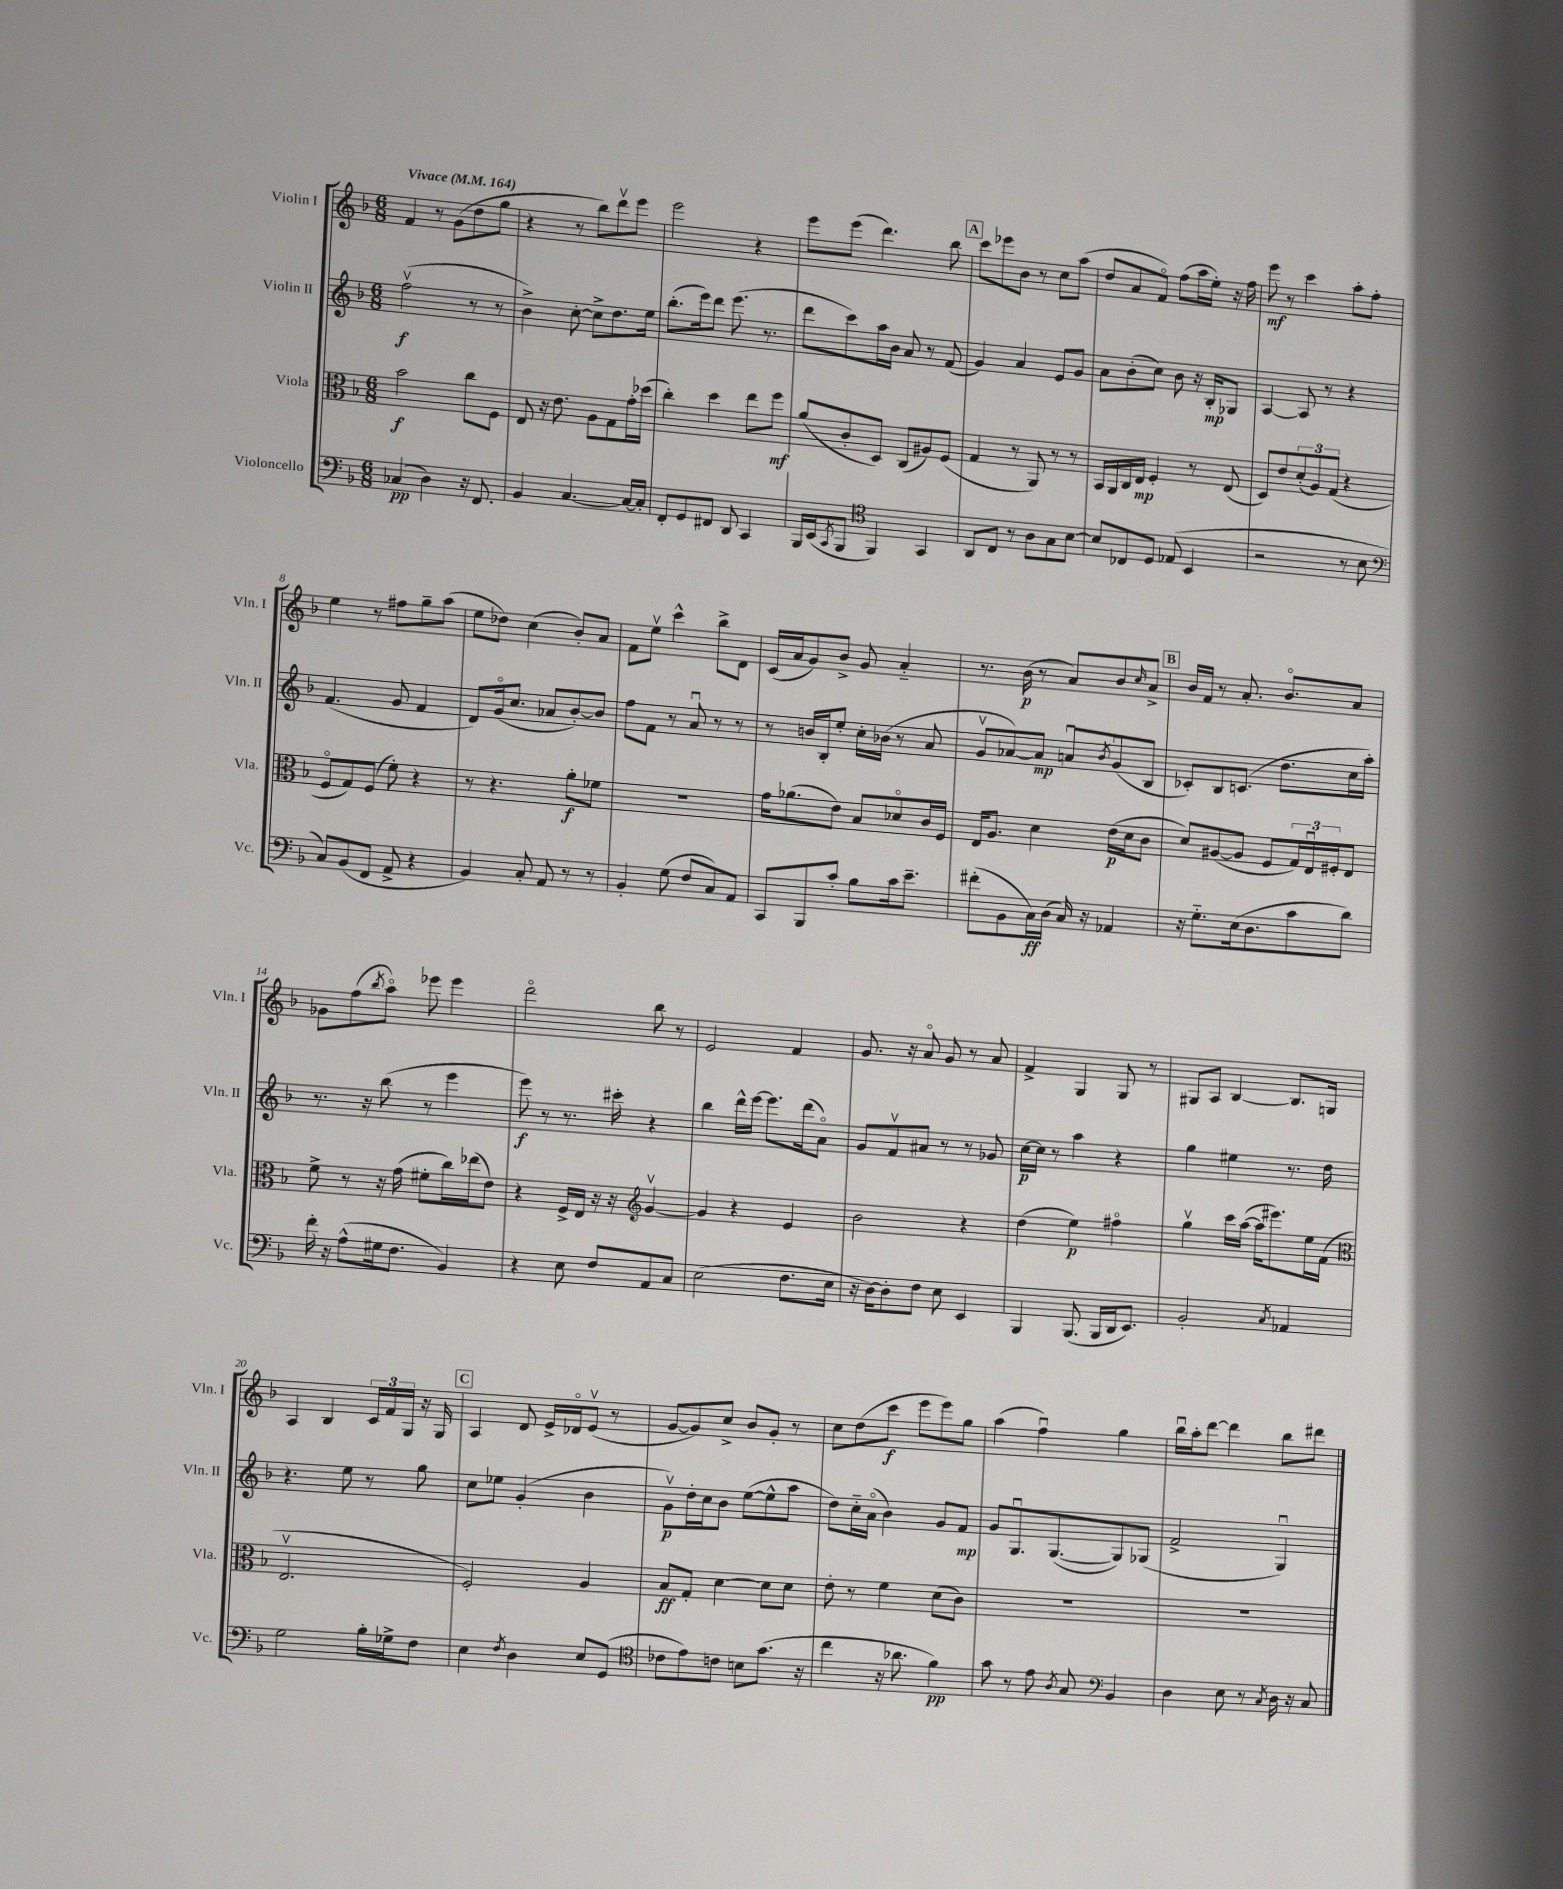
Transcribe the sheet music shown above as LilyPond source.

<<
\new StaffGroup <<
\new Staff = "s0" \with { instrumentName = "Violin I" shortInstrumentName = "Vln. I" } {
    \clef treble \key f \major \numericTimeSignature \time 6/8 \tempo "Vivace" 4 = 164
    f'4 r8 g'8( d''8 g''8 |
    r4 r8 bes''8) d'''8\upbow e'''8 |
    e'''2 r4 |
    e'''8 e'''8( d'''4.) bes''8 |
    \mark \markup { \box "A" } c'''8 ees'''8 bes'8 r8 c''8 a''8( |
    d''8 a'8 f'8\flageolet) f''8( a''16 e''16-.) r16 f''16 |
    e'''8\mf r8 c'''4 a''8-. f''8-. |
    e''4 r8 fis''8 g''8-- a''8( |
    e''8 des''8) c''4( bes'8-.) a'8 |
    f'8 e''8\upbow c'''4-^ bes''8-> d'8 |
    c'16( a'16 g'8) bes'8-> g'8 a'4-_ |
    r8. bes'16\p( r8 a'8) bes'8 \grace { c''16 } a'8-> |
    \mark \markup { \box "B" } bes'16 f'16 r8 a'8.-. bes'8.\flageolet a'8 |
    ges'8 f''8( \acciaccatura { bes''8 } a''8\flageolet) ees'''8 ees'''4 |
    d'''2\flageolet bes''8 r8 |
    e'2 f'4 |
    g'8. r16 a'8\flageolet g'8 r8 a'8 |
    f'4-> g4 g8 r8 |
    gis8 a8 bes4~ bes8. g16 |
    a4 bes4 \tuplet 3/2 { c'16 f'16 g16 } r16 g16 |
    \mark \markup { \box "C" } a4 d'8 e'16-> des'16\flageolet e'8\upbow( r8 |
    g'8~ g'8) c''8-> bes'8 g'8-. r8 |
    c''8 d''8( c'''8\f e'''8 e'''8) g''8 |
    a''4( f''4\downbow) g''4 |
    bes''16\downbow a''16-. d'''8~ d'''4 bes''8 dis'''8 \bar "|." |
}
\new Staff = "s1" \with { instrumentName = "Violin II" shortInstrumentName = "Vln. II" } {
    \clef treble \key f \major \numericTimeSignature \time 6/8
    f''2\upbow\f( r8 r8 |
    bes'4->) c''8~-. c''8-> d''8. e''16 |
    bes''8.-.( e'''16) d'''8 e'''8.( r8. |
    d'''8 c'''8) a''16 bes'16 a'8 r8 f'8( |
    \mark \markup { \box "A" } g'4) a'4 e'8 g'8 |
    a'8 bes'8-.( c''8) bes'8 r16 bes16-.\mp ges8 |
    a4~ a8 r8 r4 |
    f'4.( g'8 f'4 |
    d'8) g'16\flageolet( c''8. aes'8 bes'8~-.) bes'8 |
    f''8 f'8 r8 a'8\downbow r8 r8 |
    r8 b'16 bes16-. e''8-. c''16-. bes'16( r8 a'8 |
    g'8\upbow aes'8~) aes'8\mp a'8\downbow \acciaccatura { bes'8 } g'8\downbow( bes8 |
    \mark \markup { \box "B" } ces'8-.) bes8 c'8.( d''8. c''16 a''16-.) |
    r8. r16 bes''8( r8 e'''4 |
    e'''8\f) r8 r8. cis'''16-. r4 |
    bes''4 d'''16-^ e'''16~ e'''8. d'''16( a'8\flageolet) |
    g'8 f'8\upbow ais'8 r8 r8 ges'8 |
    c''16~\p c''16 r8 a''4 r4 |
    g''4 eis''4 r8. d''16 |
    r4. e''8 r8 g''8 |
    \mark \markup { \box "C" } c''8 ees''8 g'4-.( bes'4 |
    g'8\upbow\p) d''16-. c''16 bes'8 e''8~( e''8-^ a''8 |
    d''8) c''16-_ a'16\flageolet( bes'4) g'8 f'8\mp |
    g'8 g8.\downbow g8.~( g8) ges8( |
    f'2-> g4\downbow) \bar "|." |
}
\new Staff = "s2" \with { instrumentName = "Viola" shortInstrumentName = "Vla." } {
    \clef alto \key f \major \numericTimeSignature \time 6/8
    bes'2\f c''8 f8 |
    e8 r16 e'8. a8 g8 g'16-. des''16( |
    c''4-.) d''4 e''8 f''8\mf |
    a'8( c'8-. d8) c8( ais8) f8( |
    \mark \markup { \box "A" } g4 r8 a,8) r8 r8 |
    bes,16 a,16 c16 e16\mp f4-. r8 e8( |
    d8) e'8 \tuplet 3/2 { d'8-.( a8) g8( } r4 |
    f8\flageolet g8) f8( f'8-.) r4 |
    r8 r4. a'8-.\f fes'8 |
    R2. |
    g'16 aes'8.( e'8) bes8 des'8\flageolet c'16 f16 |
    e16 a8. d'4 e'16\p( d'16 c'8 |
    \mark \markup { \box "B" } d'8) ais8~( ais8 f8 \tuplet 3/2 { g16) e16\downbow fis16-. } e8 |
    f'8-> r8 r16 g'16( fis'8-. c''16) ees''16( e'8) |
    r4 f16-> e16 r16 r16 \clef treble g'4~\upbow |
    g'4 r4 e'4 |
    bes'2 r4 |
    d''4( e''4\p) fis''4\flageolet |
    g''4\upbow c'''16 a''16~( a''16 eis'''8.) e''16 f'16( |
    \clef alto e2.\upbow |
    \mark \markup { \box "C" } f2-.) a4 |
    bes8\ff g8-. d'4~ d'8 d'8 |
    e'8-. r8 f'4 d'8( c'8) |
    R2. |
    R2. \bar "|." |
}
\new Staff = "s3" \with { instrumentName = "Violoncello" shortInstrumentName = "Vc." } {
    \clef bass \key f \major \numericTimeSignature \time 6/8
    ces4\pp( d4) r16 f,8. |
    bes,4 c4.~ c16~ c16-. |
    f,8-. g,8 fis,8 d,8 c,4 |
    bes,,16 e,16( \acciaccatura { c,8 } bes,,8 \clef tenor f,4) g,4 |
    \mark \markup { \box "A" } a,8 c8 r8 a8 g8 bes8~ |
    bes8 ces8 d8 ees8( bes,4 |
    r2 r8 bes8 |
    \clef bass c8) bes,8( f,8 a,8-> r4 |
    bes,4) c8-. a,8 r8 r8 |
    bes,4-. g8( f8 c8) a,8 |
    c,8 bes,,8 c'8-. bes8 c'16 e'8.-- |
    fis'8-.( bes,8 c16\ff) d16( c16) r16 aes,4 |
    \mark \markup { \box "B" } r16 g8.-_ e16( d8. c'8 d'8) |
    f'16-. r16 a8-^( gis16 f8. bes,4) |
    r4 e8 f8 a,8 c8 |
    e2( f8. e16 |
    r16 d16~) d8-. f8 e8 e,4 |
    bes,,4 bes,,8.( bes,,16 d,16 e,8.) |
    bes,2-. \acciaccatura { c8 } aes,4 |
    g2 bes16-. ges16-> f8 |
    \mark \markup { \box "C" } e4 \acciaccatura { f8 } d4 e8 g,8( |
    \clef tenor ces'8 e'8) c'8 b8 g'8.( r16 |
    c''4 r16 aes'8. f'4\pp) |
    g'8 r8 e'8 \acciaccatura { a8 } g8 \clef bass bes,4 |
    d4 e8 r8 \acciaccatura { c8 } d16 r16 c8 \bar "|." |
}
>>
>>
